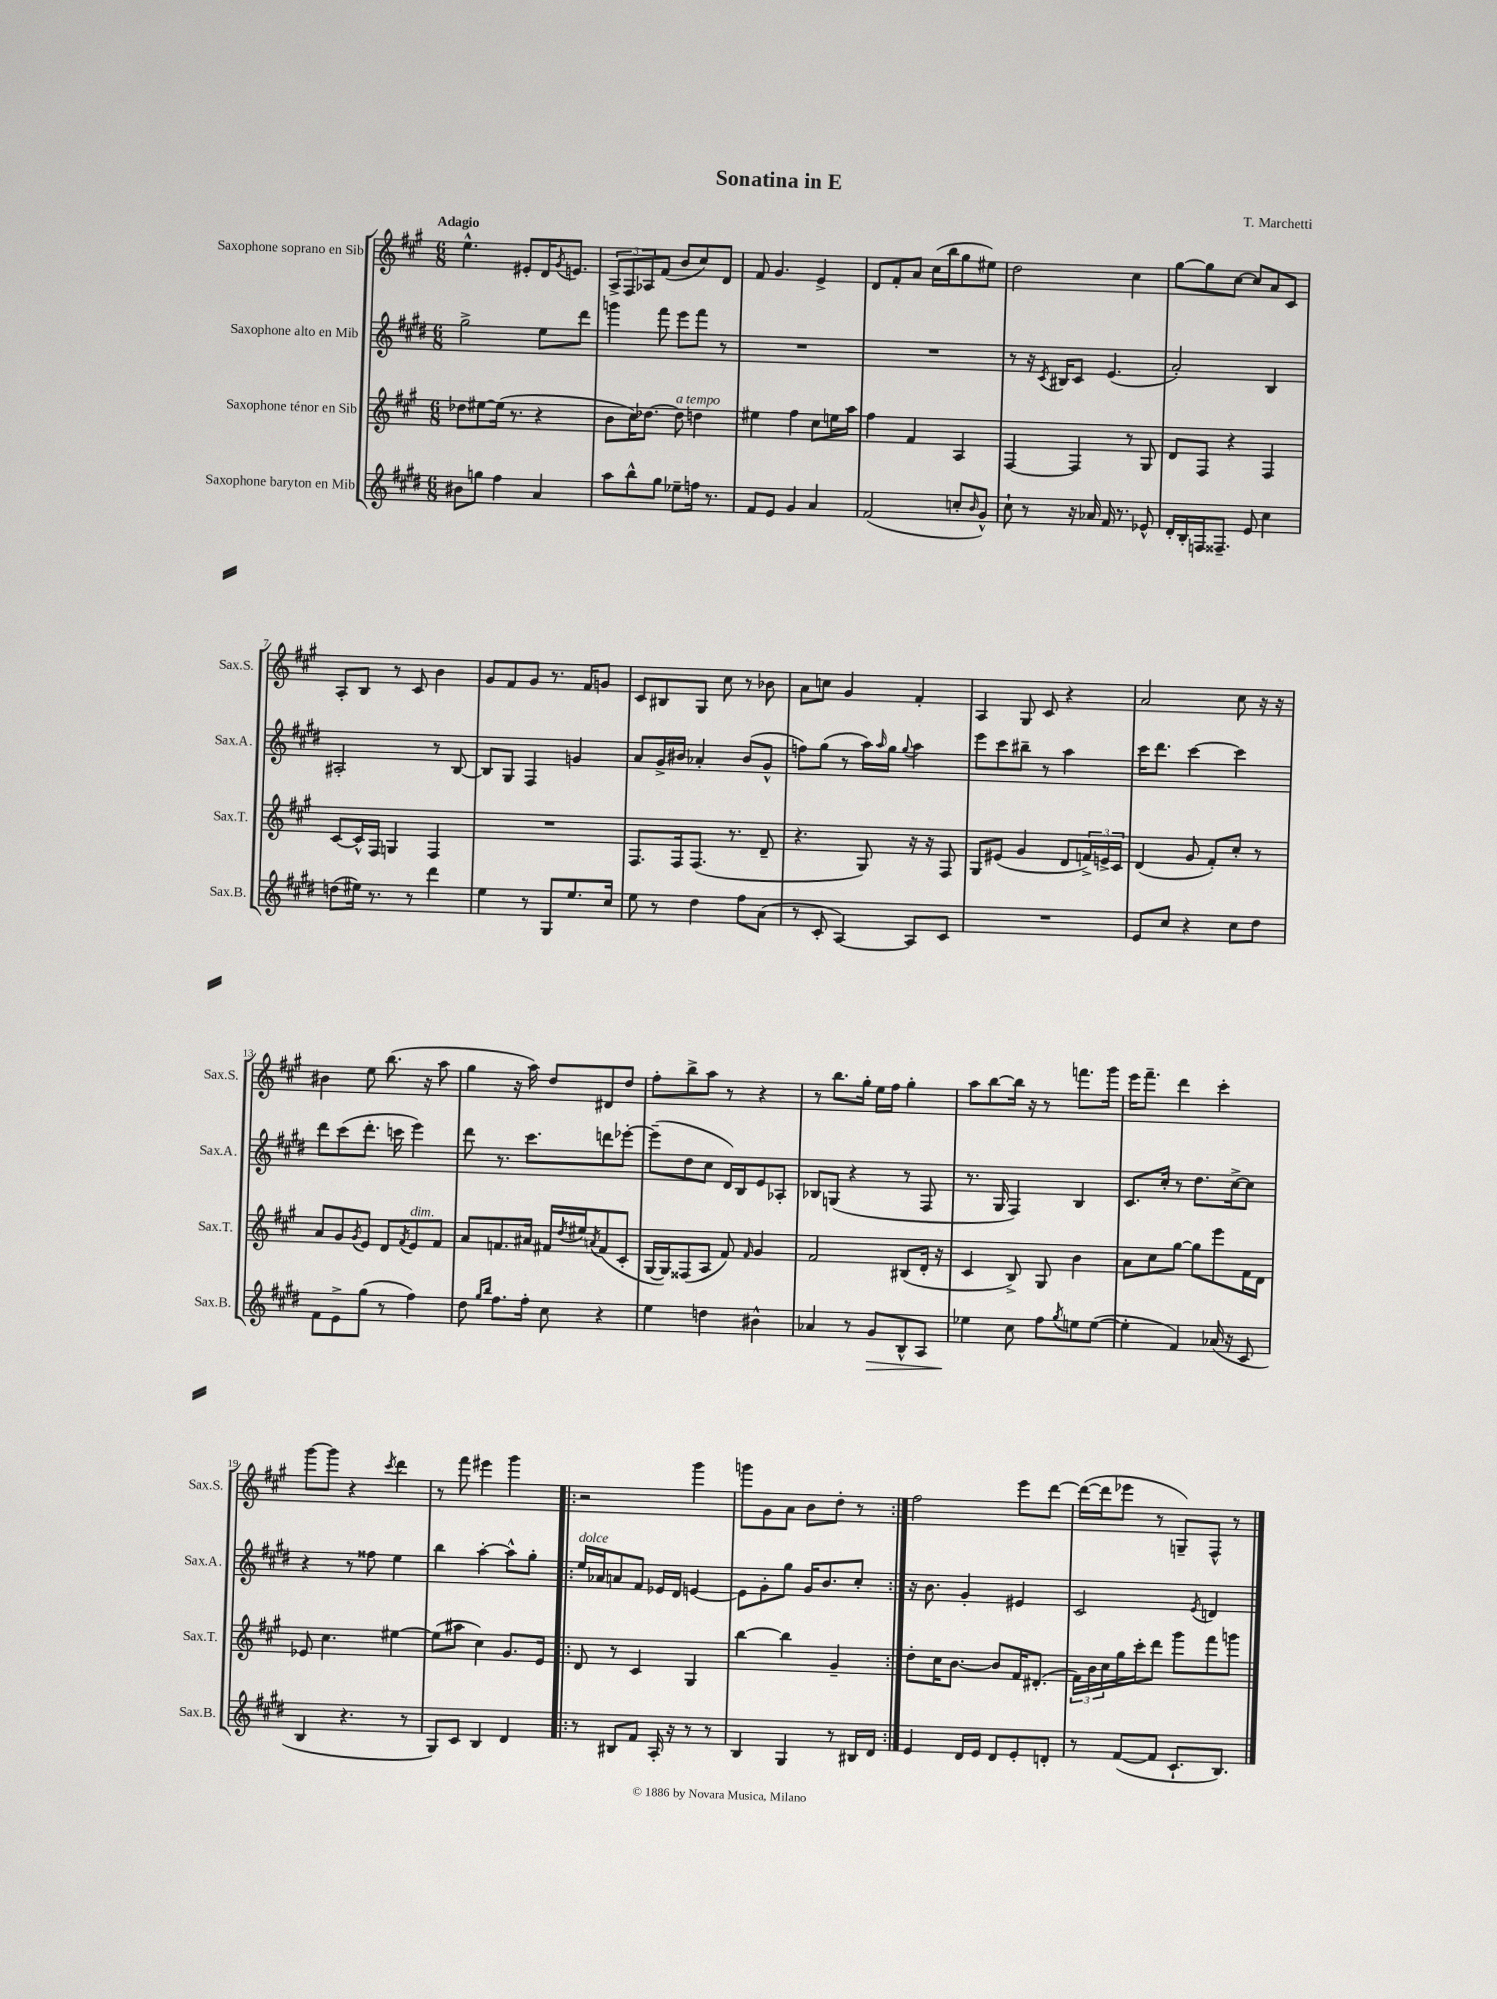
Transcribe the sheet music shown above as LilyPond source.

\header { title = "Sonatina in E" composer = "T. Marchetti" }
<<
\new StaffGroup <<
\new Staff = "s0" \with { instrumentName = "Saxophone soprano en Sib" shortInstrumentName = "Sax.S." } {
    \clef treble \key a \major \numericTimeSignature \time 6/8 \tempo "Adagio"
    e''4.-^ eis'8-. d'16 \acciaccatura { gis'8 } e'8. |
    \tuplet 3/2 { a8-> fis8 aes8 } fis'8( b'8 cis''8) d'8 |
    fis'8 gis'4. e'4-> |
    d'8 fis'8-. a'8 cis''16( b''16 gis''8 eis''8) |
    d''2 cis''4 |
    gis''8~ gis''8 cis''8~ cis''8 a'8 cis'8 |
    a8-. b8 r8 cis'8 b'4 |
    gis'8 fis'8 gis'8 r8. fis'16 g'8 |
    cis'8 bis8 gis8 cis''8 r8 bes'8 |
    a'8 c''8 gis'4 fis'4-. |
    a4 gis8 cis'8 r4 |
    a'2 cis''8 r16 r16 |
    bis'4 e''8 b''8.( r16 a''8 |
    gis''4 r16 a''16) d''8 dis'8 d''8 |
    fis''8-. b''8-> a''8 r8 r4 |
    r8 b''8. gis''16-. e''16 fis''16 gis''4-. |
    a''8 b''8~ b''16 r16 r8 f'''8. gis'''16 |
    e'''16 fis'''8.-- d'''4 cis'''4-. |
    gis'''8~ gis'''8 r4 \acciaccatura { cis'''8 } d'''4 |
    r8 fis'''8 eis'''4 gis'''4 |
    \repeat volta 2 { r2 gis'''4 |
    g'''8 gis'8 a'8 b'8 d''8-. r8 | }
    fis''2 e'''8 d'''8~ |
    d'''16~( d'''16 ees'''8 r8 g8--) fis8-^ r8 \bar "|." |
}
\new Staff = "s1" \with { instrumentName = "Saxophone alto en Mib" shortInstrumentName = "Sax.A." } {
    \clef treble \key e \major \numericTimeSignature \time 6/8
    gis''2-> e''8 dis'''8 |
    g'''4 fis'''8 e'''8 fis'''8 r8 |
    R2. |
    R2. |
    r8 r16 \acciaccatura { cis'8 } bis16 cis'8 e'4.( |
    a'2-.) b4 |
    ais2-. r8 b8~ |
    b8 gis8 fis4 g'4 |
    a'8 gis'16-> bis'16 aes'4-. bis'8( gis'8-^ |
    f''8) gis''8( r8 a''16) \grace { a''16 } gis''16 \appoggiatura { gis''8 } a''4 |
    e'''8 cis'''8 bis''8-- r8 a''4 |
    cis'''16 dis'''8. cis'''4~ cis'''4 |
    dis'''8 cis'''8( dis'''8.-. c'''16 e'''4) |
    dis'''8 r8. cis'''8. d'''8 ees'''8~-. |
    ees'''8--( dis''8 cis''8 dis'16) b16 e'8 aes8-. |
    bes8 g8( r4 r8 fis8 |
    r8. gis16 fis4) b4 |
    cis'8. cis''16-. r8 dis''8. cis''16~-> cis''8 |
    r4 r8 fisis''8 e''4 |
    b''4 a''4~-. a''8-^ gis''8-. |
    \repeat volta 2 { e''16^\markup { \italic "dolce" } aes'16 a'8 fis'8 ees'16 dis'16 e'4~ |
    e'8 gis'8-. gis''8 gis'16 b'8. cis''8-. | }
    r16 b'8. gis'4-. eis'4 |
    cis'2 \acciaccatura { e'8 } d'4 \bar "|." |
}
\new Staff = "s2" \with { instrumentName = "Saxophone ténor en Sib" shortInstrumentName = "Sax.T." } {
    \clef treble \key a \major \numericTimeSignature \time 6/8
    des''8 eis''8~ eis''16( r8. r4 |
    b'8 cis''16) des''8.~ des''8^\markup { \italic "a tempo" } d''4 |
    eis''4 fis''4 cis''8 e''16 a''16 |
    fis''4 fis'4 a4 |
    fis4~ fis4 r8 gis8 |
    d'8 fis8 r4 fis4 |
    cis'8~ cis'16-^ fis16 g4 fis4 |
    R2. |
    fis8. fis16 fis8.( r8. d'8-- |
    r4. gis8) r16 r16 fis8 |
    gis8 eis'8( gis'4 d'8 \tuplet 3/2 { f'16->) e'16-> cis'16 } |
    d'4( gis'8 fis'8-.) cis''8-. r8 |
    a'8 gis'8 \acciaccatura { gis'8 } e'8 d'8 \acciaccatura { fis'8 } e'8^\markup { \italic "dim." } fis'8 |
    a'8 f'8. ais'16 fis'16 \acciaccatura { d''8 } eis''16 \acciaccatura { a'8 } fis'8( cis'8-. |
    gis16~ gis16) fisis8( a8 fis'8) \grace { fis'16 } gis'4 |
    fis'2 bis8( d'16-. r16 |
    cis'4 b8->) gis8 b'4 |
    a'8 cis''8 gis''8~ gis''8 e'''8 fis'16 d'16 |
    ees'8 cis''4. eis''4~ |
    eis''8( ais''8 cis''4) gis'8. e'16 |
    \repeat volta 2 { d'8 r8 cis'4 gis4 |
    b''4~ b''4 gis'4-- | }
    d''8-. cis''16 b'8.~ b'8 fis'16 dis'8.-.( |
    \tuplet 3/2 { fis'16) b'16 cis''16 } gis''16 cis'''16-. d'''8 gis'''8 fis'''8 g'''8 \bar "|." |
}
\new Staff = "s3" \with { instrumentName = "Saxophone baryton en Mib" shortInstrumentName = "Sax.B." } {
    \clef treble \key e \major \numericTimeSignature \time 6/8
    bis'8 g''8 fis''4 a'4 |
    a''8 b''8-^ gis''8 ees''8-- f''16 r8. |
    fis'8 e'8 gis'4 a'4 |
    fis'2( c''8-. \grace { b'16 } gis'8-^) |
    cis''8-! r8 r16 aes'16 fis'16 r8. ees'8-^ |
    dis'16-. b16-. f16 fisis8.-- e'8 cis''4 |
    d''8( eis''16) r8. r8 dis'''4 |
    e''4 r8 gis8 e''8. cis''16 |
    e''8 r8 dis''4 fis''8 a'8( |
    r8 cis'8-. a4~) a8 cis'8 |
    R2. |
    e'8 cis''8 r4 cis''8 dis''8 |
    fis'8 e'8-> gis''8( r8 fis''4) |
    dis''8 \grace { gis''16 b''16 } fis''8. fis''16-. cis''8 r4 |
    e''4 d''4 bis'4-^ |
    aes'4 r8 gis'8\> b8-^ a8 |
    ees''4\! cis''8 fis''8 \acciaccatura { gis''8 } e''8 e''8~( |
    e''4-. fis'4) aes'16( r16 cis'8 |
    b4 r4. r8 |
    gis8) cis'8 b4 dis'4 |
    \repeat volta 2 { r8 bis8 fis'8 a16-. r16 r8 r8 |
    b4 gis4 r8 bis16 dis'16 | }
    e'4 dis'16 e'16 dis'8 e'8-. d'8-. |
    r8 fis'8~( fis'8 cis'8.-! b8.) \bar "|." |
}
>>
>>
